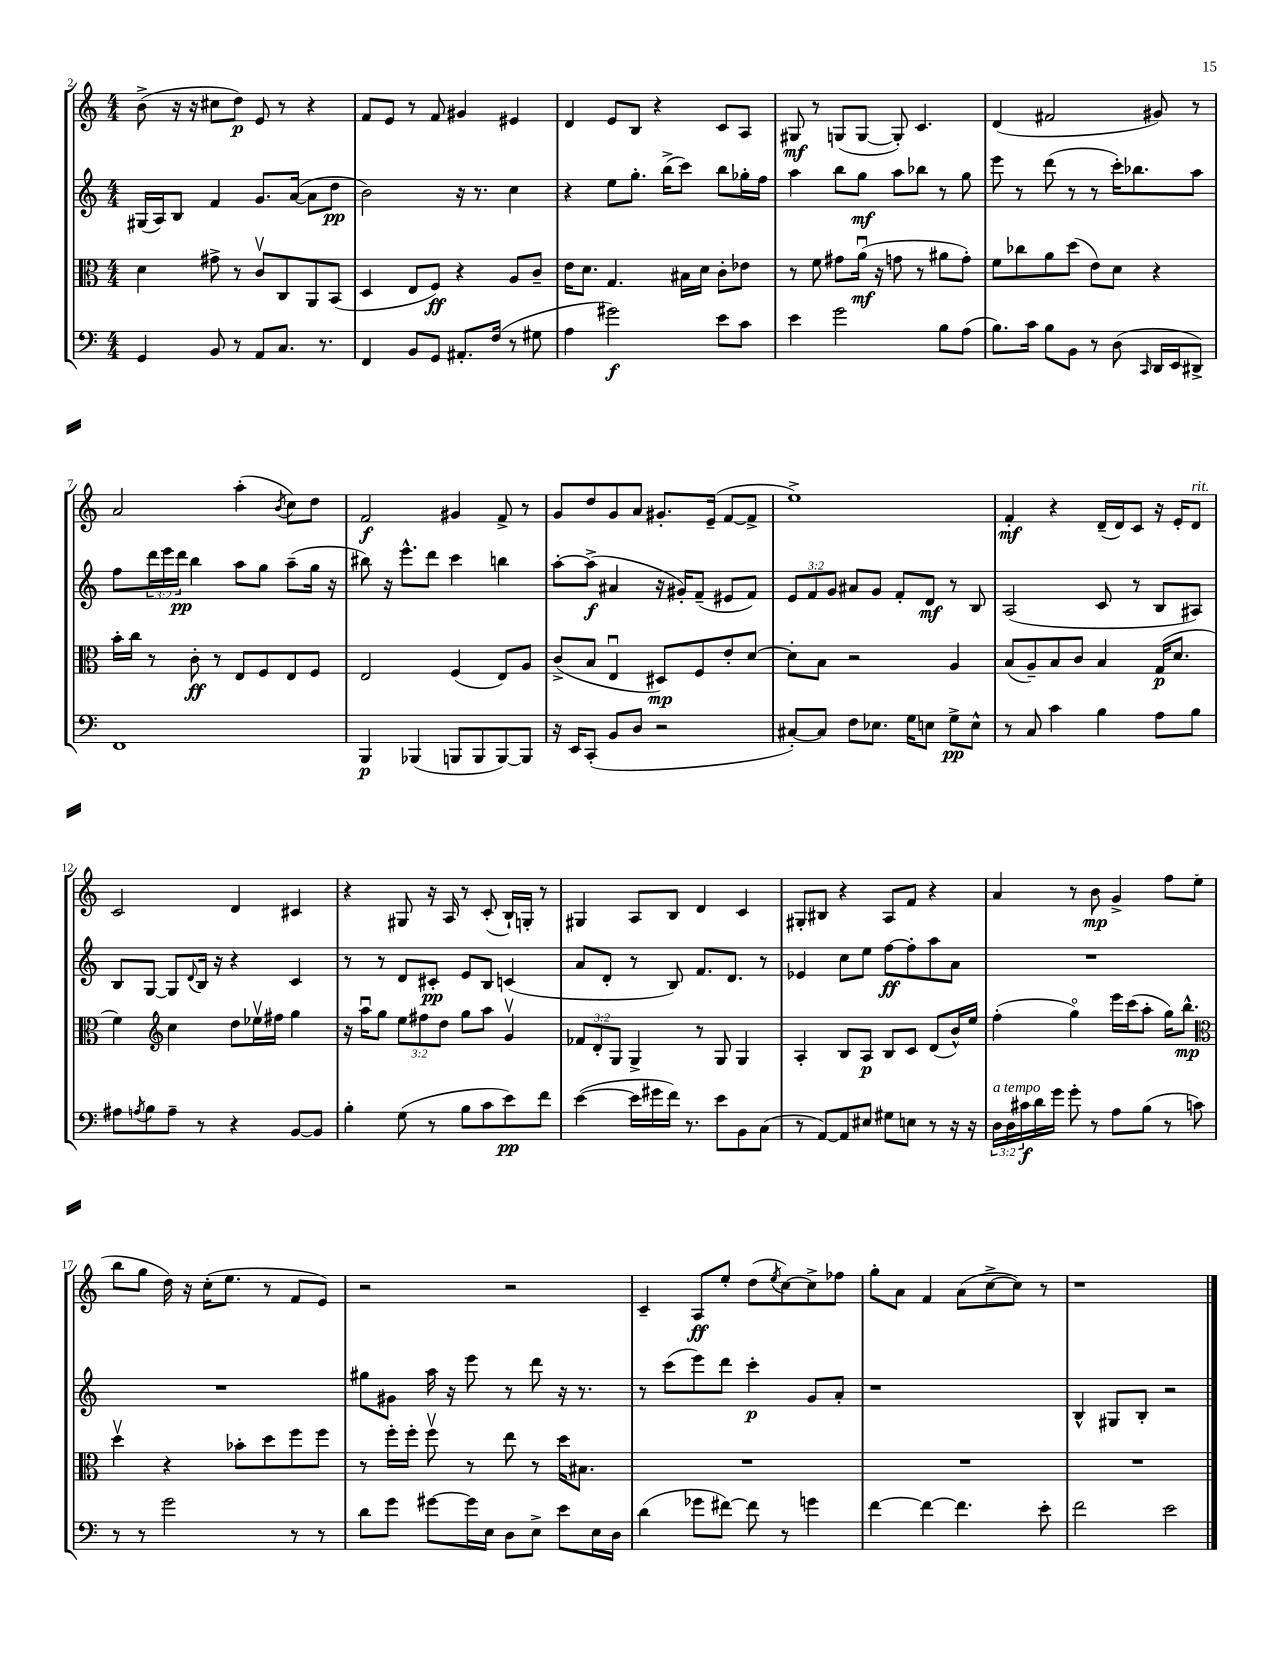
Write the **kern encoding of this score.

**kern	**kern	**kern	**kern
*staff4	*staff3	*staff2	*staff1
*clefF4	*clefC3	*clefG2	*clefG2
*k[]	*k[]	*k[]	*k[]
*M4/4	*M4/4	*M4/4	*M4/4
4GG	4d	(16G#	(8b^
.	.	16A)	.
.	.	8B	16r
.	.	.	16r
8BB	8g#^	4f	8cc#
8r	8r	.	8dd)
8AA	8cv	8.g	8e
8.C	8C	.	8r
.	.	([16a	.
.	8AA	8a]	4r
8.r	.	.	.
.	(8BB	8dd	.
=	=	=	=
4FF	4D	2b)	8f
.	.	.	8e
8BB	8E	.	8r
8GG	8F)	.	8f
8.AA#'	4r	16r	4g#
.	.	8.r	.
(16F	.	.	.
8r	8A	4cc	4e#
8G#	8c~	.	.
=	=	=	=
4A	16e	4r	4d
.	8.d	.	.
2g#)	4.G	8ee	8e
.	.	8.gg'	8B
.	.	.	4r
.	.	(16bb^	.
.	16B#	8ccc)	.
.	16d	.	.
8e	8c'	8bb	8c
8c	8e-	16gg-'	8A
.	.	16ff	.
=	=	=	=
4e	8r	4aa	8G#
.	8f	.	8r
2g	8g#	8bb	(8G
.	(16au	8gg	[8G
.	16r	.	.
.	8g	8aa	8G'])
.	8r	8bb-	4.c
8B	8a#	8r	.
(8A	8g')	8gg	.
=	=	=	=
8.B)	8f	8eee	(4d
.	8cc-	8r	.
16c	.	.	.
8B	8a	(8ddd	2f#
8BB	(8dd	8r	.
8r	8e)	8r	.
(8D	8d	16ccc')	.
.	.	8.bb-	.
16qqCC	.	.	.
16DD	4r	.	8g#)
16EE	.	.	.
8DD#^)	.	8aa	8r
=	=	=	=
1FF	16b'	8ff	2a
.	16cc	.	.
.	8r	24ddd	.
.	.	24eee	.
.	.	24ddd	.
.	8c'	4bb	.
.	8r	.	.
.	8E	8aa	(4aa'
.	8F	8gg	.
.	.	.	8qb
.	8E	(8aa~	8cc)
.	8F	16gg	8dd
.	.	16r	.
=	=	=	=
4BBB	2E	8bb#)	2f
.	.	16r	.
.	.	8.eee^^	.
(4BBB-	.	.	.
.	.	8ddd	.
8BBB	(4F	4ccc	4g#
8BBB	.	.	.
[8BBB)	8E)	4bb	8f^
8BBB]	8A	.	8r
=	=	=	=
16r	(8c^	[8aa'	8g
16EE	.	.	.
(8CC'	8B	(8aa^]	8dd
8BB	4Eu	4a#	8g
8D	.	.	8a
2r	8D#)	16r	8.g#'
.	.	16g#')	.
.	8F	(8f~	.
.	.	.	(16e~
.	8e'	8e#	[8f
.	[8d	8f)	8f^]
=	=	=	=
[8C#')	8d']	12e	1ee^)
.	.	12f	.
8C#]	8B	.	.
.	.	12g	.
8F	2r	8a#	.
8.E-	.	8g	.
.	.	8f'	.
16G	.	.	.
8E	.	8d	.
8G^	4A	8r	.
8E^^	.	8B	.
=	=	=	=
8r	(8B	(2A	4f'
8C	8A~)	.	.
4c	8B	.	4r
.	8c	.	.
4B	4B	8c	(16d~
.	.	.	16d)
.	.	8r	8c
8A	(16G	8B	16r
.	8.d	.	16e'
8B	.	8A#)	8d
=	=	=	=
8A#	4f)	8B	2c
8qA	.	.	.
8B	.	[8G	.
*	*clefG2	*	*
8A~	4cc	8G]	.
.	.	8qqd	.
8r	.	16B	.
.	.	16r	.
4r	8dd	4r	4d
.	16ee-v	.	.
.	16ff#	.	.
[8BB	4gg	4c	4c#
8BB]	.	.	.
=	=	=	=
4B'	16r	8r	4r
.	16aau	.	.
.	8gg	8r	.
(8G	12ee	8d	8G#
.	12ff#	.	.
8r	.	8c#'	16r
.	12dd	.	.
.	.	.	16A
8B	8gg	8e	8r
8c	8aa	8B	(8c'
8e)	4gv	(4c	16B`)
.	.	.	16G'
8f	.	.	8r
=	=	=	=
([4e	12f-	8a	4G#
.	12d'	.	.
.	.	8d'	.
.	12G	.	.
16e]	4G^	8r	8A
16g#	.	.	.
16f)	.	8B)	8B
8.r	.	.	.
.	8r	8.f	4d
8e	8G	.	.
.	.	8.d	.
8BB	4G	.	4c
(8C	.	8r	.
=	=	=	=
8r	4A'	4e-	8G#'
[8AA)	.	.	8B#
8AA]	8B	8cc	4r
8E#	8A	8ee	.
8G#	8B	[8ff	8A
8E	8c	8ff']	8f
8r	(8d	8aa	4r
16r	16b^^)	8a	.
16r	16ee	.	.
=	=	=	=
24D	(4ff'	1r	4a
24D	.	.	.
24c#	.	.	.
16d	.	.	.
16g	.	.	.
8g'	4ggo)	.	8r
8r	.	.	8b
8A	16eee	.	4g^
.	(16ccc	.	.
(8B	8aa'	.	.
8r	16gg)	.	8ff
.	8.bb^^	.	.
8c)	.	.	(8ee
=	=	=	=
*	*clefC3	*	*
8r	4ddv	1r	8bb
8r	.	.	8gg
2g	4r	.	16dd)
.	.	.	16r
.	.	.	(16cc'
.	.	.	8.ee
.	8b-'	.	.
.	8dd	.	8r
8r	8ff	.	8f
8r	8ff	.	8e)
=	=	=	=
8d	8r	8gg#	2r
8g	16ff'	8g#	.
.	16ff'	.	.
[8g#	8ffv	16aa	.
.	.	16r	.
16g#]	8r	8eee	.
16E	.	.	.
8D	8ee	8r	2r
8E^	8r	8ddd	.
8e	16dd	16r	.
.	8.B#	8.r	.
16E	.	.	.
16D	.	.	.
=	=	=	=
(4d	1r	8r	4c~
.	.	(8ccc	.
8g-	.	8eee)	8A
[8f#)	.	8ddd	8ee'
8f#]	.	4ccc'	(8dd
.	.	.	8qee
8r	.	.	[8cc)
4g	.	8g	8cc^]
.	.	8a'	8ff-
=	=	=	=
[4f	1r	1r	8gg'
.	.	.	8a
4f_	.	.	4f
4.f]	.	.	(8a
.	.	.	[8cc^
.	.	.	8cc])
8e'	.	.	8r
=	=	=	=
2f	1r	4B^^	1r
.	.	8G#	.
.	.	8B'	.
2e	.	2r	.
==	==	==	==
*-	*-	*-	*-
